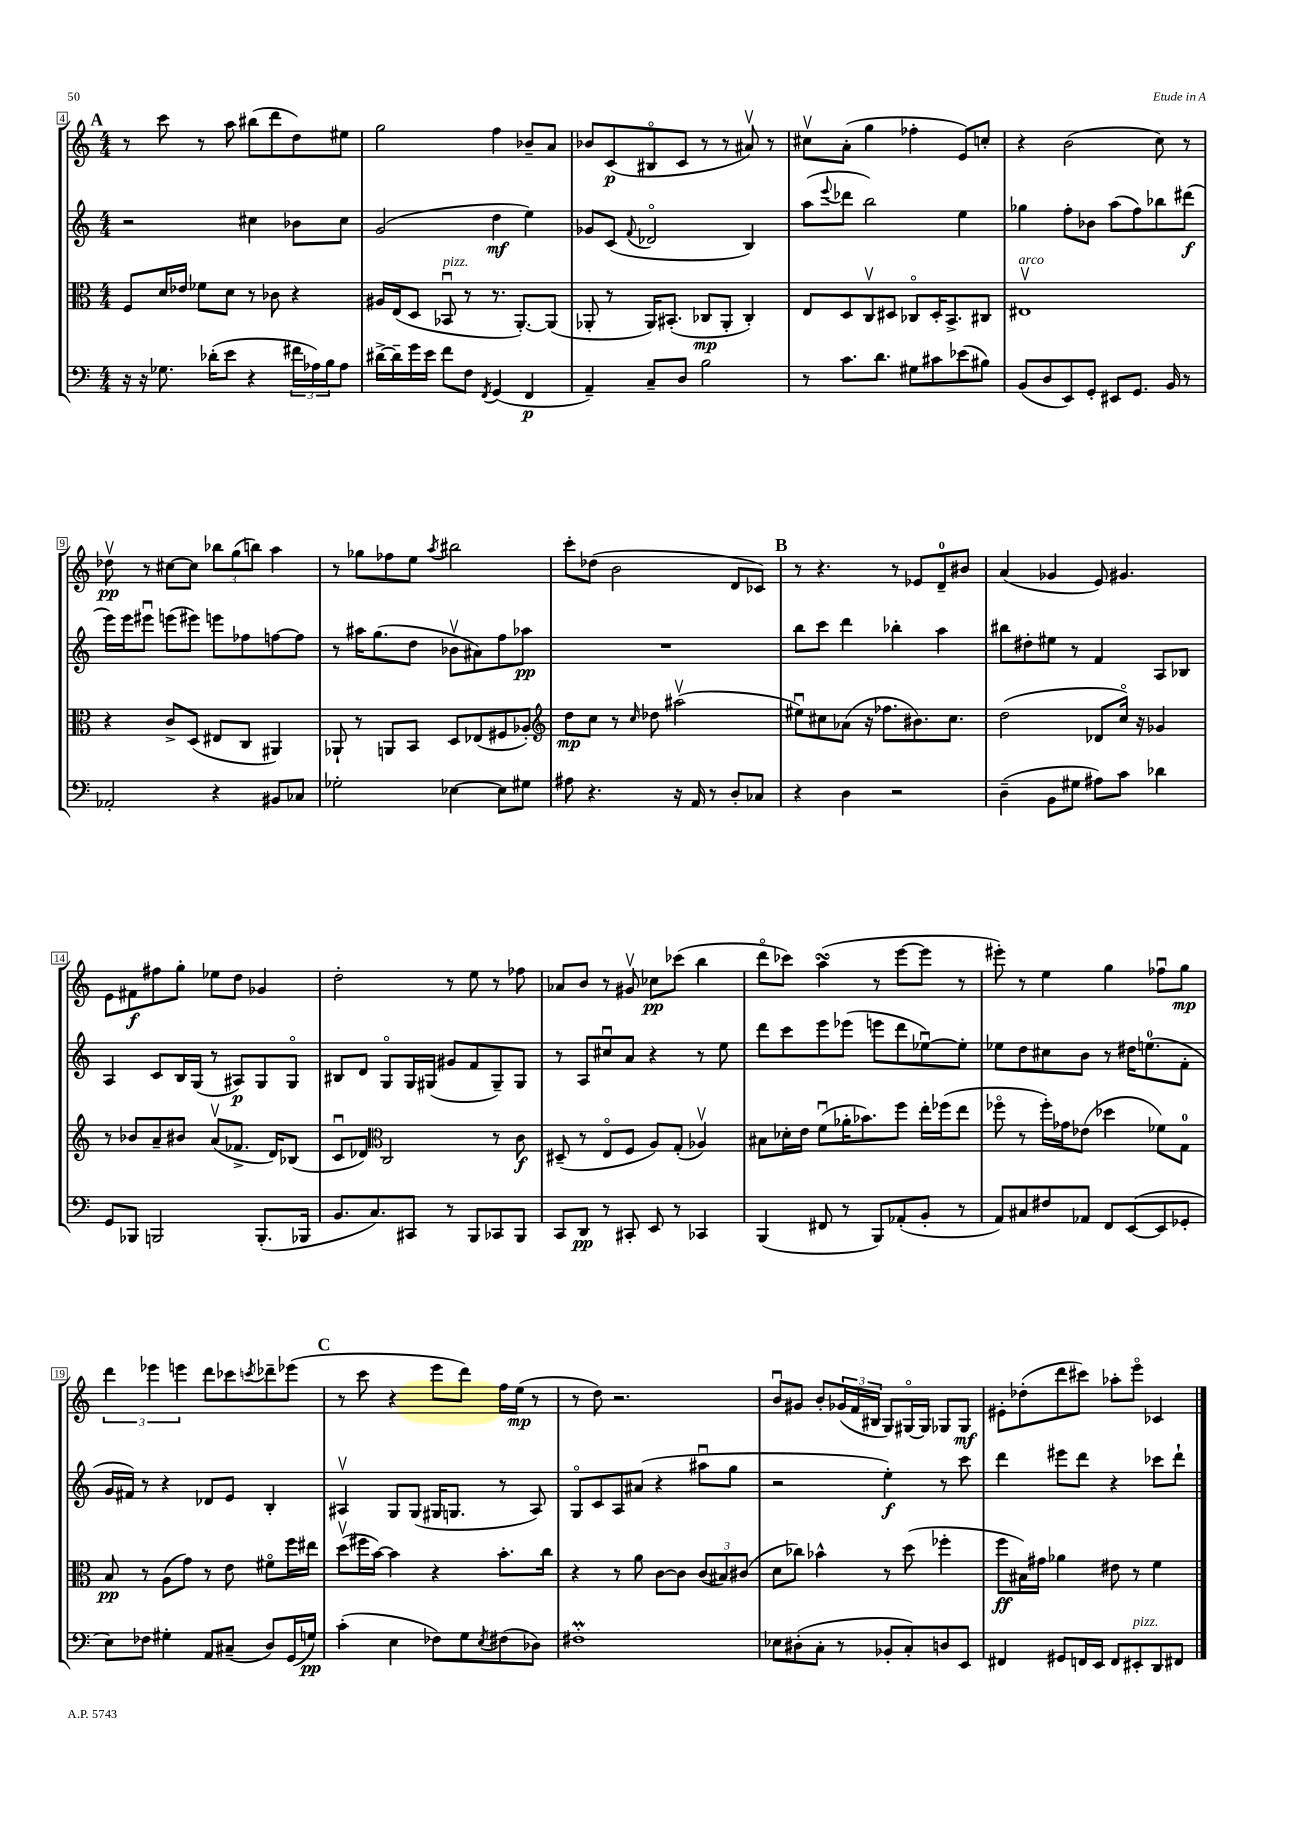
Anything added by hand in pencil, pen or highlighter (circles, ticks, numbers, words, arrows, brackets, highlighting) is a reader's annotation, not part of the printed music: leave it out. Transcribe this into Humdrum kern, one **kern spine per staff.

**kern	**kern	**kern	**kern
*staff4	*staff3	*staff2	*staff1
*clefF4	*clefC3	*clefG2	*clefG2
*k[]	*k[]	*k[]	*k[]
*M4/4	*M4/4	*M4/4	*M4/4
16r	8F	2r	8r
16r	.	.	.
8.G-	16d	.	8ccc
.	16e-	.	.
.	8f-	.	8r
(16d-'	.	.	.
8e	8d	.	8aa
4r	8r	4cc#	(8bb#
.	8c-	.	8ddd
24f#	4r	8b-	8dd)
24A-)	.	.	.
24B	.	.	.
8A-	.	8cc#	8ee#
=	=	=	=
[16d#^	16A#	(2g	2gg
16d#~]	(16E	.	.
16g	8D	.	.
16e	.	.	.
8f	8BB-u	.	.
8F	8r	.	.
8qFF	.	.	.
(4GG	8.r	4dd	4ff
.	[8.AA')	.	.
4FF	.	4ee)	8b-~
.	(8AA]	.	8a
=	=	=	=
4AA~)	8AA-'	8g-	8b-
.	8r	(8c	(8c
.	.	8qqf	.
8C~	16AA-)	2d-o	8B#o
.	(8.BB#'	.	.
8D	.	.	8c
2B	8C-	.	8r
.	8AA-'	.	8r
.	4C-')	4B)	8a#v)
.	.	.	8r
=	=	=	=
8r	8E	(8aa	8cc#v
.	.	8qqeee	.
8.c	8D	8ddd-	(8a'
.	8Cv	2bb)	4gg
8.d	.	.	.
.	8D#	.	.
8G#	8C-o	.	4ff-'
8c#	16D#'	.	.
.	8.BB^	.	.
(8e-	.	4ee	8e)
8B#)	8C#	.	8cc'
=	=	=	=
(8BB	1E#v	4gg-	4r
8D	.	.	.
8EE)	.	8ff'	(2b
8GG'	.	8b-	.
8EE#	.	(8aa	.
8.GG	.	8ff)	.
.	.	8bb-	8cc)
16BB	.	.	.
8r	.	(8ddd#	8r
=	=	=	=
2AA-'	4r	16eee)	8dd-v
.	.	16eee	.
.	.	8eee#u	8r
.	8c^	(8eee	[8cc#
.	(8D	8eee#)	8cc#]
4r	8E#	8eee	12bb-
.	.	.	(12gg
.	8C	8ff-	.
.	.	.	12bb)
8BB#	4AA#)	[8ff	4aa
8C-	.	8ff]	.
=	=	=	=
2G-'	8AA-`	8r	8r
.	8r	16aa#	8gg-
.	.	(8.gg	.
.	8AA	.	8ff-
.	8BB	8dd	8ee
.	.	.	8qaa
[4E-	8D	8b-v	2bb#
.	(8E-	8a#)	.
8E-]	8F#	8ff	.
8G#	8A-')	8aa-	.
=	=	=	=
*	*clefG2	*	*
8A#	8dd	1r	8ccc'
4.r	8cc	.	(8dd-
.	8r	.	2b
.	16qqcc	.	.
.	8dd-	.	.
16r	(2aa#v	.	.
16AA	.	.	.
8r	.	.	.
8D'	.	.	8d
8C-	.	.	8c-)
=	=	=	=
4r	8ee#u)	8bb	8r
.	8cc#	8ccc	4.r
4D	(8a-	4ddd	.
.	16r	.	.
.	8.ff-	.	.
2r	.	4bb-'	8r
.	8.b#)	.	8e-
.	.	4aa	8d~
.	8.cc#	.	.
.	.	.	8b#
=	=	=	=
(4D~	(2dd	8bb#	(4a
.	.	8dd#'	.
8BB	.	8ee#	4g-
8G#	.	8r	.
8A#)	8d-	4f	8e)
8c	16cco)	.	4.g#
.	16r	.	.
4d-	4g-	8A	.
.	.	8B-	.
=	=	=	=
8GG	8r	4A	8e
8BBB-	8b-	.	8f#
2BBB	8a~	8c	8ff#
.	8b#	16B	8gg'
.	.	(16G	.
.	(8av	8r	8ee-
.	8.f-^	8A#)	8dd
(8.BBB'	.	8G	4g-
.	16d)	.	.
.	(8B-	8Go	.
16BBB-	.	.	.
=	=	=	=
8.BB	8cu	8B#	2dd'
.	8d-)	8d	.
8.C)	.	.	.
*	*clefC3	*	*
.	2C	8Go	.
8CC#	.	16G	.
.	.	(16G#	.
8r	.	8g#	8r
8BBB	.	8f	8ee
8CC-	8r	8G#~)	8r
8BBB	8c	8G#	8ff-
=	=	=	=
8CC	(8D#~	8r	8a-
8DD	8r	8A	8b
8r	8Eo	8cc#u	8r
8CC#'	8F	8a	8g#v
8EE	8A)	4r	8cc-
8r	(8G'	.	(8ccc-
4CC-	4A-v)	8r	4bb
.	.	8ee	.
=	=	=	=
(4BBB	8B#	8ddd	8dddo
.	16d-'	8ccc	8ccc-)
.	16e	.	.
8FF#	(8fu	8eee	(4aa
8r	16a-'	(8eee-	.
.	8.b-)	.	.
8BBB)	.	8eee	8r
(8AA-'	8ff	8ddd	[8eee
8BB'	16ee'	[8ee-u)	8eee]
.	(16ff-	.	.
8r	8ee	8ee-']	8r
=	=	=	=
8AA)	8ff-o	8ee-	8eee#')
8C#	8r	8dd	8r
8F#	16ff-')	8cc#	4ee
.	16g-	.	.
8AA-	(8e-	8b	.
8FF	4dd-	8r	4gg
([8EE	.	16dd#	.
.	.	(8.ee	.
8EE]	8f-)	.	8ff-u
8GG-'	8G	8f'	8gg
=	=	=	=
8E)	8B	16g	6ddd
.	.	16f#)	.
8F-	8r	8r	.
.	.	.	6eee-
4G#'	(8A	4r	.
.	.	.	6eee
.	8g)	.	.
8AA	8r	8d-	8ddd
(8C#~	8e	8e	8ccc-
.	.	.	8qccc
8D)	8f#o	4B'	8ddd-~
(16GG	16ff	.	(8eee-
16G)	16ee#	.	.
=	=	=	=
(4c'	(8ddv	4A#v	8r
.	16ff#	.	8ccc
.	[16b)	.	.
4E	4b]	8G	4r
.	.	(8G	.
8F-)	4r	16G#	8eee
.	.	8.G	.
8G	.	.	8ddd)
8qE	.	.	.
(8F#	8.b'	8r	16ff
.	.	.	(16ee
8D-)	.	8A#)	8r
.	16cc	.	.
=	=	=	=
1F#'	4r	8Go	8r
.	.	8c	8dd)
.	8r	8A	2.r
.	8a	(8a#	.
.	[8c	4r	.
.	8c]	.	.
.	(12c	8aa#u	.
.	12B#)	.	.
.	.	8gg	.
.	(12c#	.	.
=	=	=	=
8E-	8d	2r	8bu
(8D#'	8cc-)	.	8g#
8C'	4b-^^	.	8b'
8r	.	.	(24g-
.	.	.	24f
.	.	.	24B#
8BB-'	8r	4ee')	8G)
8C')	(8dd	.	[16G#o
.	.	.	16G#]
8D	4ff-'	8r	8G-
8EE	.	8ccc	8G-
=	=	=	=
4FF#	8ff	4ddd	8e#'
.	16B#)	.	(8dd-'
.	16g#	.	.
8GG#	4a-	8eee#	8ddd
16FF	.	8ddd	8ccc#)
16EE	.	.	.
8FF	8e#	4r	8aa-'
8EE#'	8r	.	8eeeo
8DD	4f	8ccc-	4c-
8FF#	.	8ddd`	.
==	==	==	==
*-	*-	*-	*-
